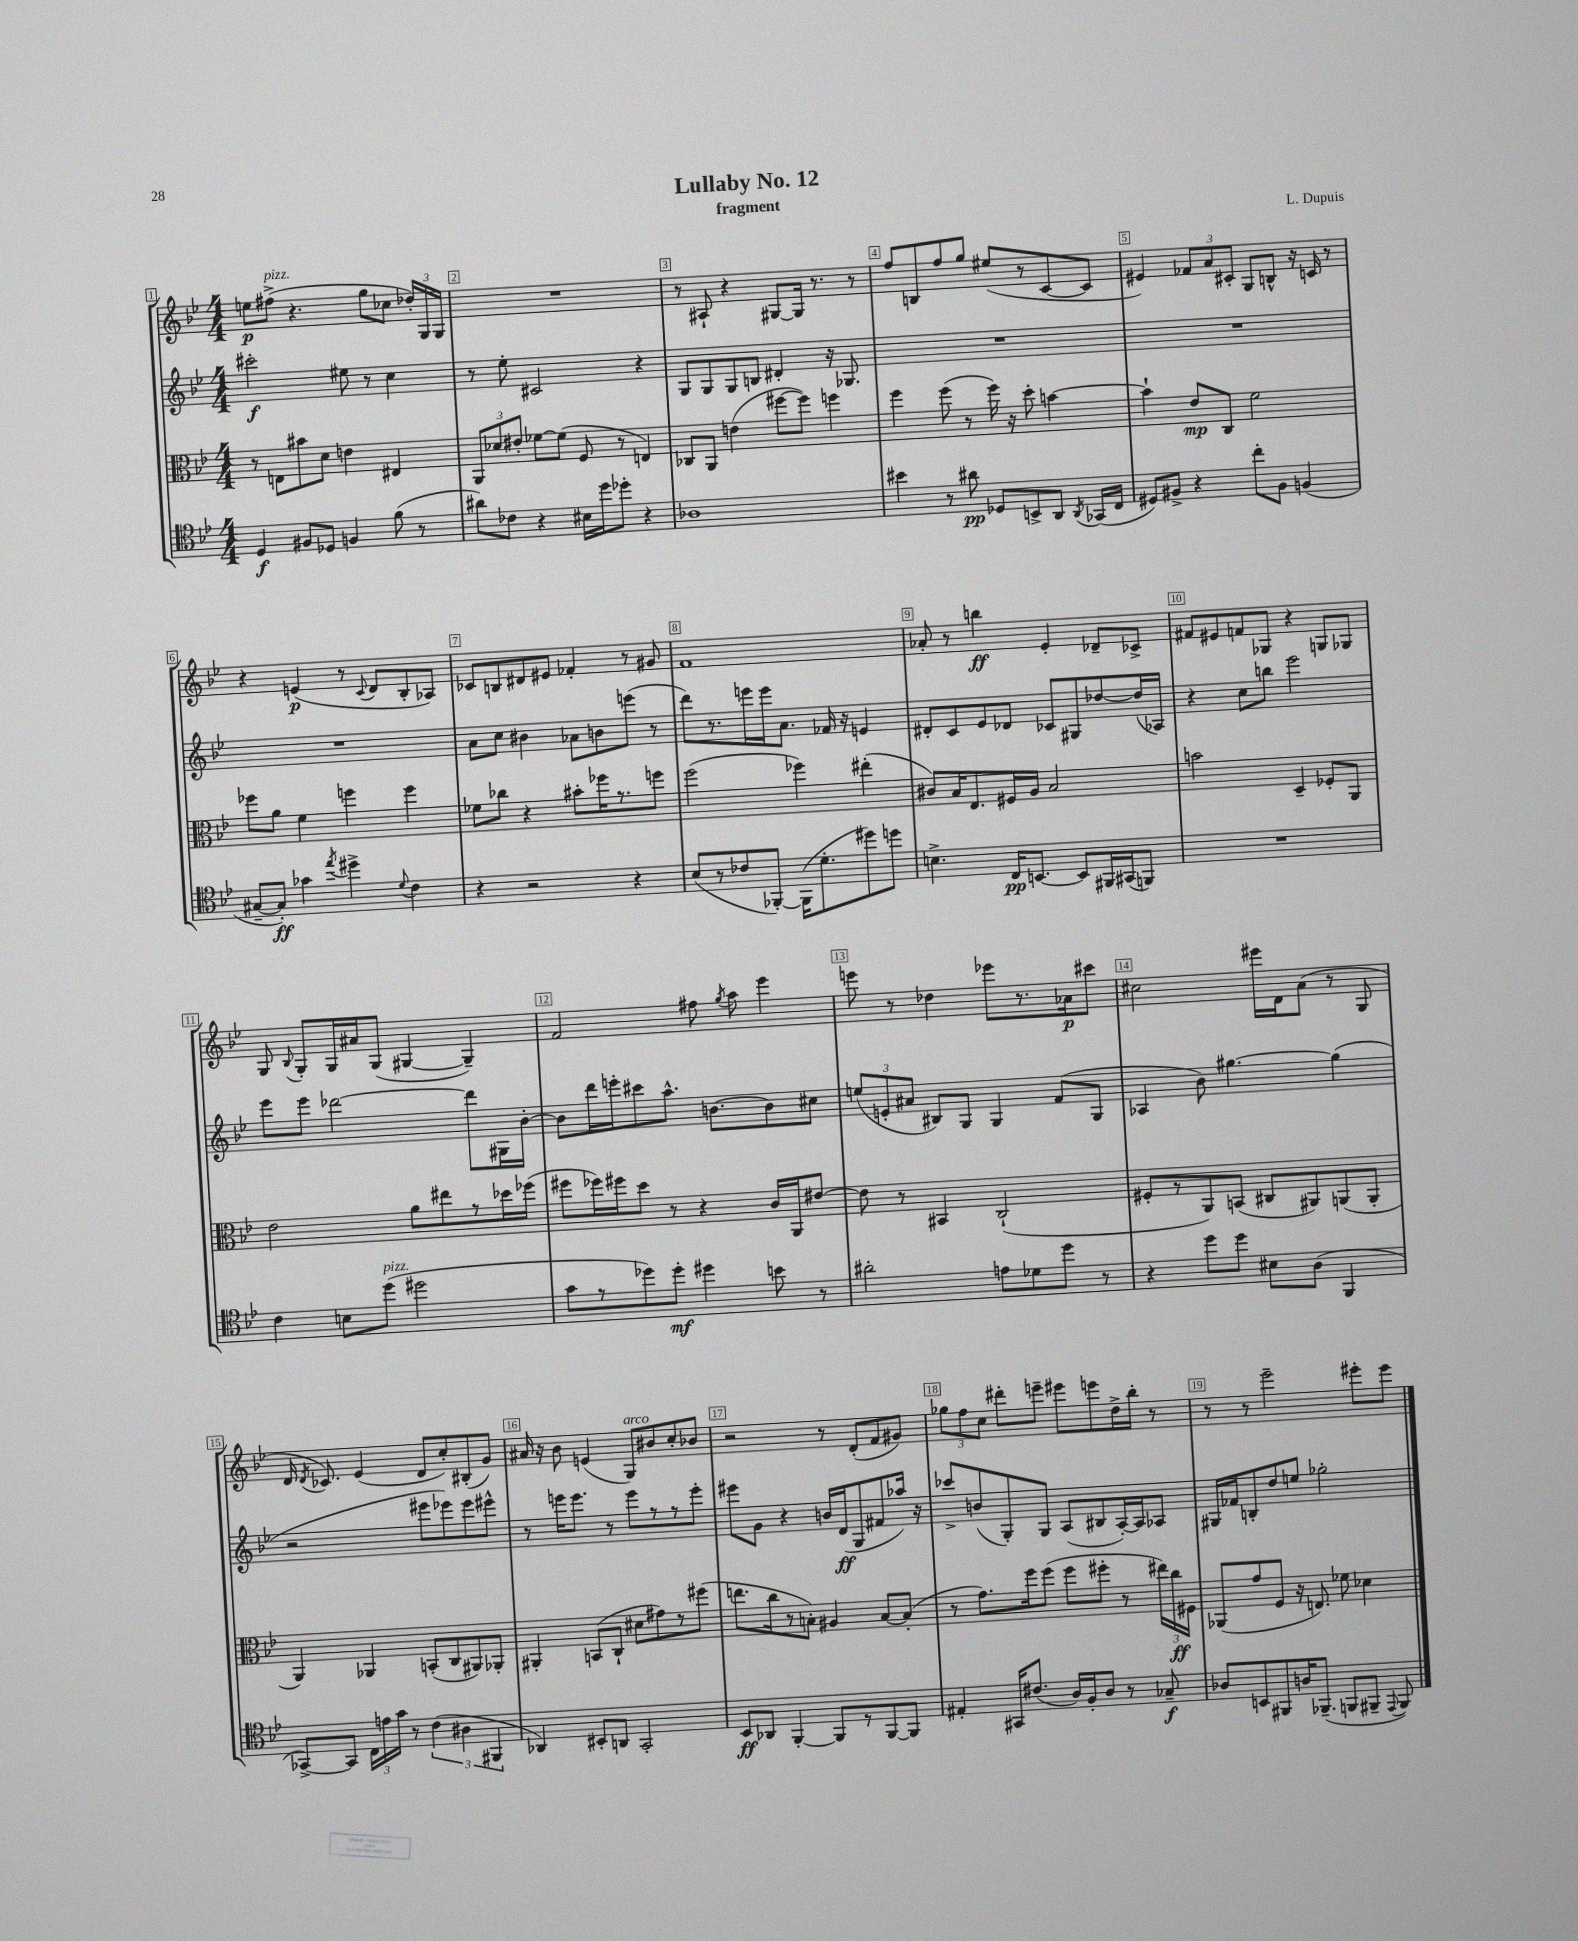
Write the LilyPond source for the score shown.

\header { title = "Lullaby No. 12" composer = "L. Dupuis" subtitle = "fragment" }
<<
\new StaffGroup <<
\new Staff = "s0" {
    \clef treble \key bes \major \numericTimeSignature \time 4/4
    \autoBeamOff e''8[\p fis''8]->^\markup { \italic "pizz." }( r4. g''8[ ces''8] \tuplet 3/2 { des''16[-.) g16 g16] } |
    R1 |
    r8 ais8-! r4 gis8[~ gis16] r8. r8 |
    f''8[ b8 f''8 g''8] eis''8[( r8 c'8~ c'8] |
    eis'4) \tuplet 3/2 { fes'8[ a'8 cis'8]-. } g8[ b8]-^ r16 c'16 r8 |
    r4 e'4\p( r8 \appoggiatura { c'8 } d'8[ bes8-. aes8]) |
    ces'8[ b8 dis'8 eis'8] fes'4-. r8 gis'8 |
    f'1 |
    aes'8-. r8 b''4\ff ees'4-. des'8[-- ces'8]-> |
    fis'8[ eis'8 f'8 ges8] r4 g8[ ges8] |
    g8 \appoggiatura { bes8 } g8[-. g16 ais'16 g8]( gis4~ gis4--) |
    f'2 fis''8 \acciaccatura { g''8 } a''8 ees'''4 |
    e'''8 r8 des''4 ees'''8[ r8. aes'16\p cis'''8] |
    cis''2 eis'''16[ d'16 a'8]( r8 g8 |
    d'16 \acciaccatura { d'8 } ces'8.) ees'4( d'8[ c''8-.) bis8-.( g'8]) |
    ais'16 r16 bes'8 e'4( g8[^\markup { \italic "arco" }) bis'8 c''8-. bes'8] |
    r2 r8 d'8[-.( f'8 gis'8]) |
    \tuplet 3/2 { ges''8[ f''8 c''8] } dis'''8[-. e'''8]-- eis'''8[ e'''8 d''16-> bes''16]-. r8 |
    r8 r8 ees'''2-- eis'''8[-. eis'''8] \bar "|." |
}
\new Staff = "s1" {
    \clef treble \key bes \major \numericTimeSignature \time 4/4
    \autoBeamOff cis'''2-.\f eis''8 r8 c''4 |
    r8 ees''8-. cis'2 r4 |
    g8[ g8 g8 b8] dis'4-. r16 ges8. |
    R1 |
    R1 |
    R1 |
    a'8[ c''8] bis'4 aes'8[ b'8 e'''8]( r8 |
    d'''8[) r8. e'''16 e'''16 a'8.] fes'16 r16 e'4 |
    dis'8[-. c'8 ees'8 des'8] ces'8[ gis8 des''8~ des''16( aes16]) |
    r4 c''8[ b''8] ees'''2 |
    ees'''8[ ees'''8] des'''2~ des'''8[ gis16 bes'16]~-. |
    bes'8[ d'''16 e'''16-. cis'''8 a''8.]-^ b'8.[~ b'8 cis''8] |
    \tuplet 3/2 { e''8[( e'8-. ais'8] } bis8[) g8] g4 f'8[( g8] |
    aes4 bes'8) gis''4.~ gis''4( |
    r2 eis'''8[ ees'''8) ees'''8 eis'''8]-^ |
    r8 e'''16[ e'''8.] r8 e'''8[ r8 r8 e'''8]-. |
    eis'''8[ g'8] r4 b'16[ d'16\ff( g8 fis'8 aes''16]) r16 |
    ces'''8[-> b'8( g8-.) g8] a8[( bis8 a16~-.) a16 aes8] |
    gis16[ fes'16 b8-. d''8 e''8] ges''2-. \bar "|." |
}
\new Staff = "s2" {
    \clef alto \key bes \major \numericTimeSignature \time 4/4
    \autoBeamOff r8 e8[ bis'8 d'8] e'4 eis4 |
    \tuplet 3/2 { a,8[ des'8 eis'8]-. } fes'8[~ fes'8]( f8 r8 e4) |
    ces8[ a,8] e'4( fis''8[~ fis''8]) f''4 |
    f''4 f''8( r8 f''16) r16 d''8-. b'4~ |
    b'4-! ees'8[\mp c8] f'2 |
    fes''8[ a'8] f'4 f''4 f''4 |
    fes'8[ ces''8] r4 bis'8[-. fes''16 r8. f''8] |
    f''2( fes''4) eis''4-.( |
    cis'8[) bes16 ees8. fis16 a16] bes2 |
    b'2 d4-- fes8[-. a,8] |
    ees'2 a'8[ eis''8 r8 des''16 fes''16]( |
    fis''8[ fes''16) fis''16 d''8] r8 r4 c'16[ a,16 eis'8]~ |
    eis'8 r8 bis,4 c2-!( |
    fis8[-. r8 a,8) b,8]( cis8[ ais,8) a,8( a,8]-. |
    a,4) aes,4 b,8[-.( c8 ais,8) aes,8]-. |
    ais,4-. b,8[( c8]-! dis'8[ gis'8) r8 fis''8]( |
    e''8.[ c''16 r8 b8]-.) ais4 b8[~ b8]-.( |
    r8 g'8.[) f''16 f''8]( f''8[ fis''8]-. r8 \tuplet 3/2 { eis''16[) c''16\ff fis16] } |
    aes,8[( g'8 f8] r16 e8.) fes'8 des'4 \bar "|." |
}
\new Staff = "s3" {
    \clef tenor \key bes \major \numericTimeSignature \time 4/4
    \autoBeamOff d4\f fis8[ des8] f4 f'8( r8 |
    ais'8[) ces'8] r4 bis16[ d''16 des''8]-. r4 |
    aes1 |
    bis'4 r8 ais'8\pp des8[ b,8-> a,8] \acciaccatura { a,8 } ges,16[( c16] |
    dis8[) fis8]-> r4 c''8[-. fis8] f4( |
    gis8[~-- gis8]-.\ff) ges'4 \acciaccatura { ees''8 } dis''4-> \appoggiatura { d'8 } c'4 |
    r4 r2 r4 |
    bes8[( r8 ces'8 fes,8]~-.) fes,16[( d'8.-. dis''8) d''8] |
    b4.-> c16[\pp b,8.]~ b,8[ fis,16 gis,16( f,8]) |
    R1 |
    c'4 b8[ d''8]^\markup { \italic "pizz." }( dis''2 |
    g'8[ r8 des''8) des''8]-.\mf dis''4 b'8 r8 |
    ais'2-. e'8[ des'8 d''8] r8 |
    r4 d''8[ d''8] bis8[ a8]( f,4 |
    ges,8[~->) ges,8] \tuplet 3/2 { c16[ e'16 g'16] } r8 \tuplet 3/2 { c'4( ais4 fis,4 } |
    aes,4) bis,8[-. a,8] g,2-. |
    bes,8[\ff aes,8] f,4~-. f,8[ r8 f,8~ f,8] |
    eis4-. gis,16[ cis'8.]( a16[) f16-. a8] r8 ges8--\f |
    aes8[ b,8 fis,8 a16 fes,8.]--( f,8[ fis,8]-- \appoggiatura { ees,8 } fis,8) \bar "|." |
}
>>
>>
\layout { \context { \Score \override BarNumber.break-visibility = ##(#f #t #t) barNumberVisibility = #all-bar-numbers-visible \override BarNumber.stencil = #(make-stencil-boxer 0.1 0.3 ly:text-interface::print) } }
